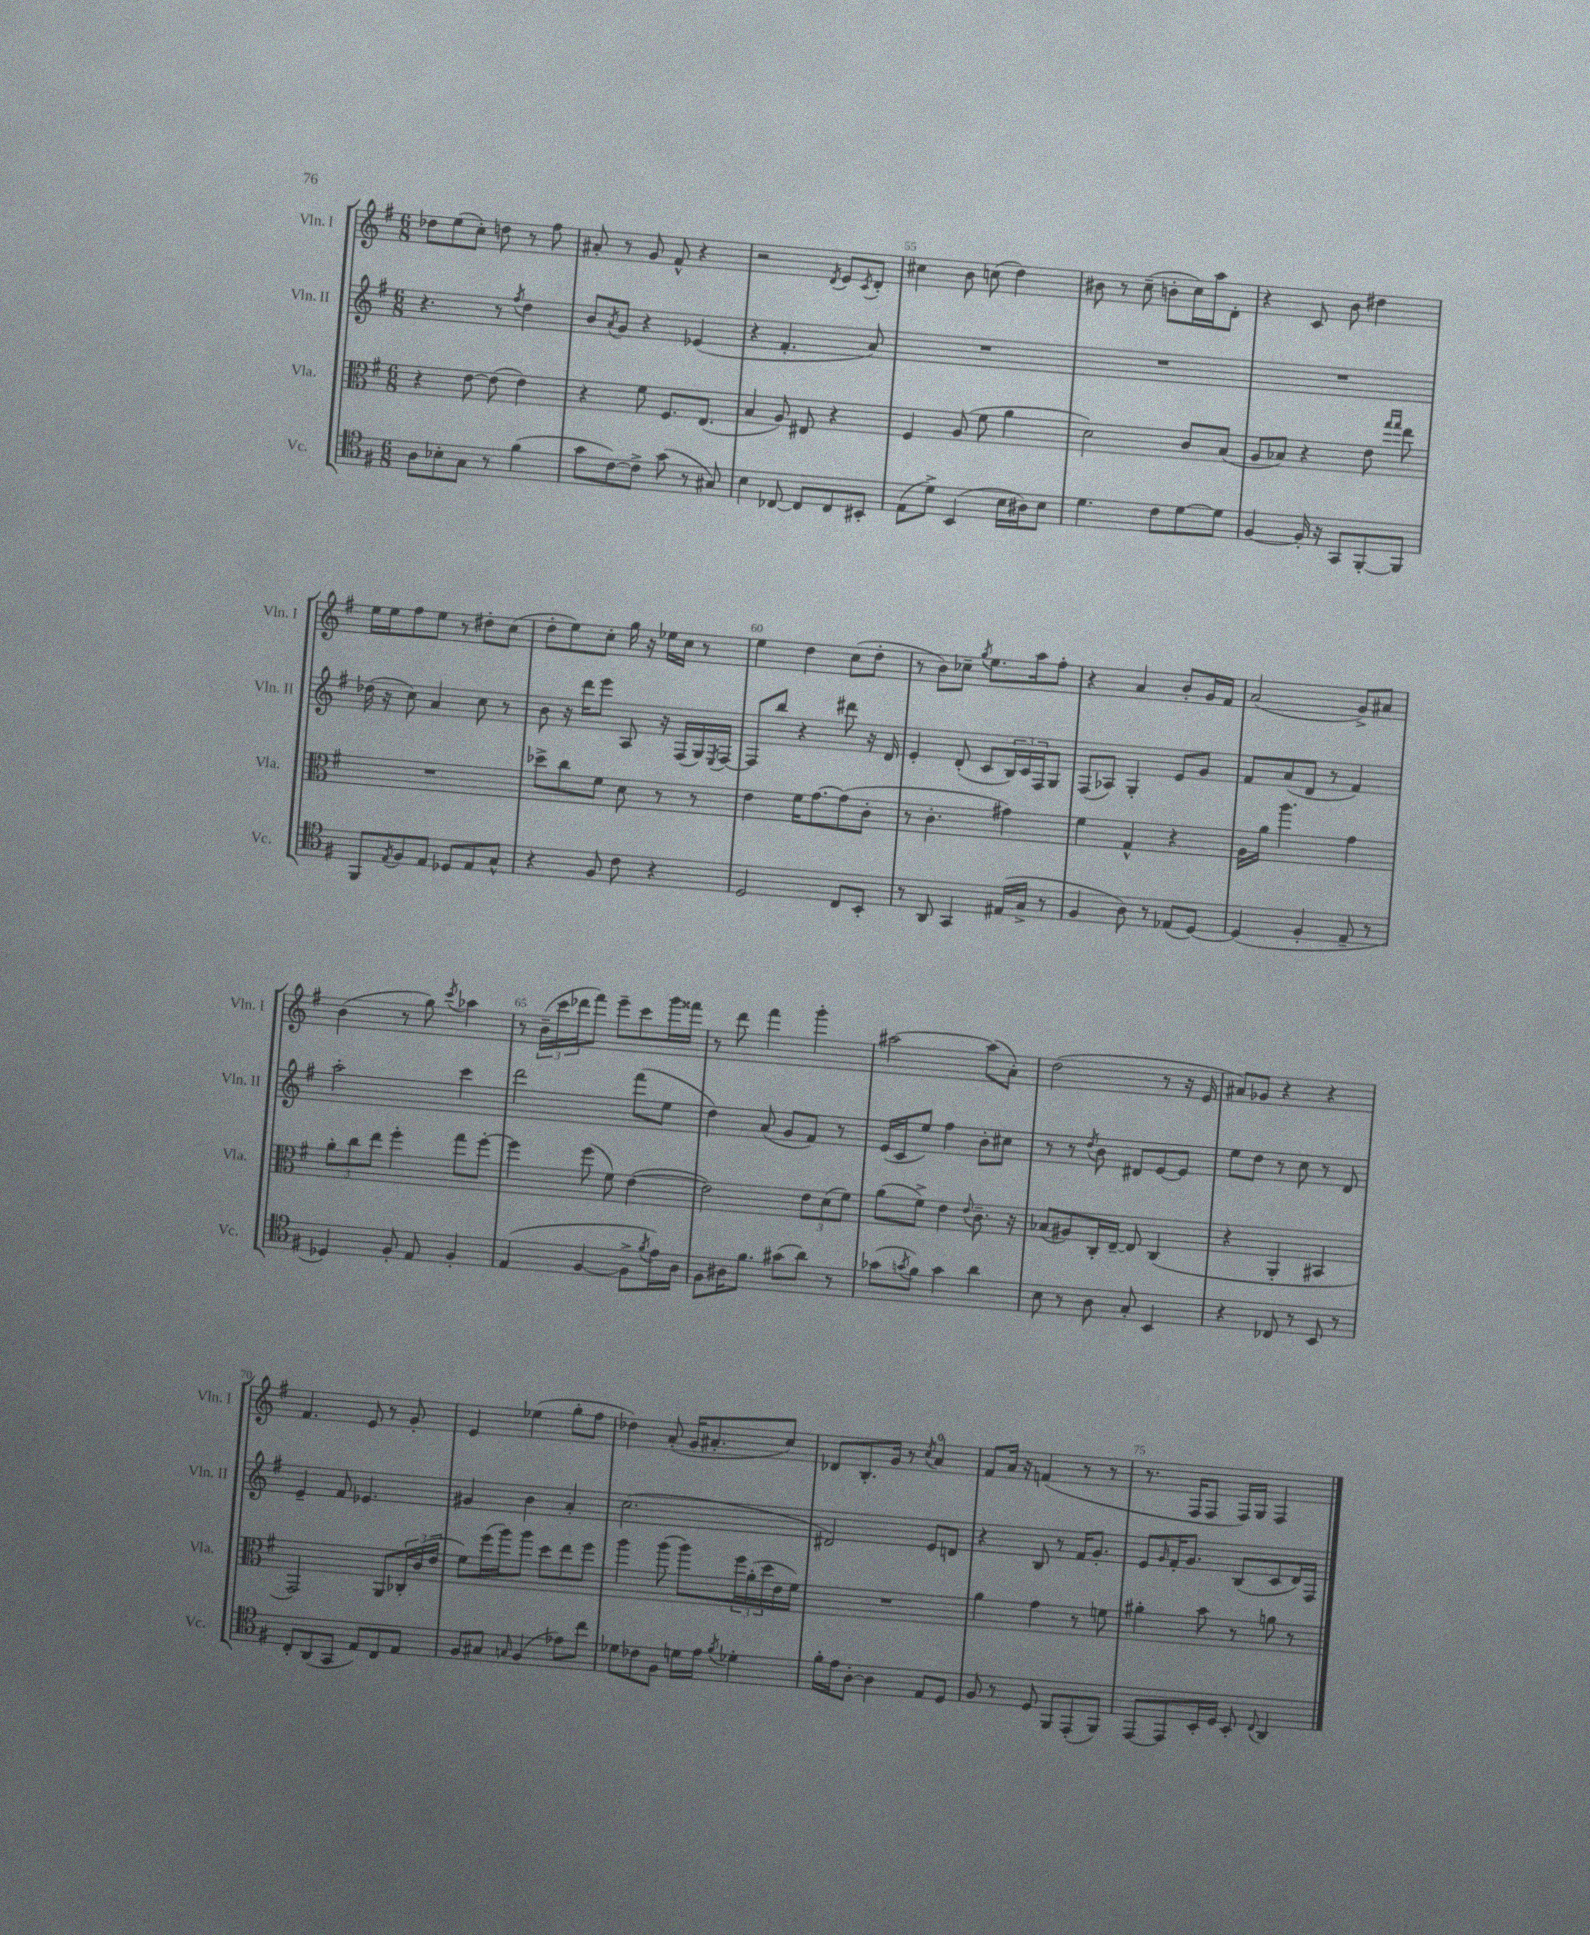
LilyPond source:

<<
\new StaffGroup <<
\new Staff = "s0" \with { instrumentName = "Vln. I" shortInstrumentName = "Vln. I" } {
    \clef treble \key g \major \numericTimeSignature \time 6/8
    des''8 e''8( c''8-.) d''8 r8 fis''8 |
    ais'8-. r8 g'8 fis'8-^ r4 |
    r2 \acciaccatura { d'8 } e'8 \acciaccatura { c'8 } d'8-. |
    cis''4 b'8 c''8( d''4) |
    bis'8 r8 c''8--( b'8-. c''16) a''16 d'8-. |
    r4 c'8 b'8 dis''4 |
    e''16 e''16 fis''8 e''8 r8 dis''8-. c''8( |
    d''8-. e''8) c''8-. g''16 r16 ees''16 c''16 r8 |
    e''4 d''4 c''8( d''8-. |
    r8 b'8) ces''8-- \acciaccatura { g''8 } e''8. a''16 fis''8-. |
    r4 a'4 b'8-. g'16 fis'16 |
    a'2( g'8->) ais'8 |
    b'4( r8 g''8) \acciaccatura { c'''8 } aes''4 |
    r8 \tuplet 3/2 { b'16--( c'''16 des'''16 } fis'''8) e'''8-- c'''8 g'''16 fisis'''16 |
    r8 d'''8 fis'''4 g'''4-. |
    ais''2~ ais''8( a'8-.) |
    d''2( r8 r16 e'16 |
    ais'8) ges'8 r4 r4 |
    fis'4. e'8 r8 g'8-. |
    e'4 ees''4( g''8-. fis''8 |
    des''4) a'8-.( g'16 ais'8.-. c''8) |
    des'8 b8.-. g'16 r8 \acciaccatura { c''8 } a'4-0 |
    fis'8 a'16 r16 f'4( r8 r8 |
    r8. fis16 fis8 fis16) g16 fis4 \bar "|." |
}
\new Staff = "s1" \with { instrumentName = "Vln. II" shortInstrumentName = "Vln. II" } {
    \clef treble \key g \major \numericTimeSignature \time 6/8
    r4. r8 \acciaccatura { fis''8 } d''4 |
    b'8 \acciaccatura { a'8 } g'8 r4 ees'4( |
    r4 fis'4.-. a'8) |
    R2. |
    R2. |
    R2. |
    des''16( r16 c''8) a'4 c''8 r8 |
    b'8 r16 d'''16 e'''8 a8 r16 fis16( g16) \acciaccatura { e8 } fis16~ |
    fis8 b''8 r4 dis'''8 r16 d'16 |
    e'4-. d'8-.( c'8 \tuplet 3/2 { b16) c'16 fis16 } g8 |
    fis8( aes8) g4-. e'8 g'8 |
    fis'8 a'8( d'8 r8 fis'4) |
    a''2-. c'''4 |
    d'''2 fis'''8( e''8 |
    d''4) a'8( g'8 fis'8) r8 |
    e'16( c'16 e''8) fis''4 b'8-. cis''8 |
    r8 r8 \acciaccatura { d''8 } b'8 dis'8 e'8~ e'8 |
    e''8 d''8 r8 c''8 r8 d'8 |
    e'4-- fis'8 ees'4. |
    gis'4 b'4 a'4-. |
    c''2.( |
    dis'2) e'8 d'8 |
    r4 b8 r8 fis'16 g'8.-. |
    e'8 \grace { g'16 } fis'16-. g'8. b8( c'8 d'16) fis16 \bar "|." |
}
\new Staff = "s2" \with { instrumentName = "Vla." shortInstrumentName = "Vla." } {
    \clef alto \key g \major \numericTimeSignature \time 6/8
    r4 e'8~ e'8( e'4) |
    r4 fis'8 fis8. e8.( |
    b4 a8) eis8 r4 |
    fis4 a8( fis'8 a'4 |
    d'2) c'8 b8( |
    a8 bes8) r4 e'8 \grace { g''16 g''16 } e''8 |
    R2. |
    des''8-> c''8 fis'8 d'8 r8 r8 |
    e'4 fis'16 g'8.~ g'8( c'8-. |
    r8 c'4.-. gis'4) |
    fis'4 g4-^ r4 |
    a16 a'16 a''4. g'4 |
    \tuplet 3/2 { a'8-. c''8 e''8 } fis''4-. g''8 fis''8~-. |
    fis''4 fis''8( fis'8) e'4~( |
    e'2) \tuplet 3/2 { e'8 d'8( fis'8) } |
    a'8( fis'8->) e'4 \appoggiatura { e'8 } c'8.-- r16 |
    bes8( ais8) c16-. e16~-- e8 c4( |
    r4 a,4-. bis,4 |
    g,2) a,8 \tuplet 3/2 { ces16-. c'16( e'16 } |
    fis'8) fis''16( a''16) a''8 d''8 e''8 fis''8 |
    a''4 a''8( a''8) \tuplet 3/2 { fis''16 a'16-.( d''16 } e'16 fis'16) |
    R2. |
    a'4 g'4 r8 f'8 |
    ais'4-. b'8 r8 a'8 r8 \bar "|." |
}
\new Staff = "s3" \with { instrumentName = "Vc." shortInstrumentName = "Vc." } {
    \clef tenor \key g \major \numericTimeSignature \time 6/8
    a8 bes8-. g8 r8 fis'4( |
    g'8 c'8~) c'8-> g'8( r8 gis8) |
    b4 ces8~ ces8 ces8 bis,8-. |
    e8( d'8->) b,4( b16 ais16) b8 |
    d'4. c'8 d'8~ d'8 |
    fis4~ fis16-. r16 g,8 fis,8~-. fis,8 |
    fis,8 \acciaccatura { e8 } fis8 e8 des8 e8 g8-^ |
    r4 fis8 c'8 r4 |
    d2 c8 b,8-. |
    r8 a,8 g,4 eis16( g16-> r8 |
    fis4 a8) r8 ees8( d8~) |
    d4( fis4-. e8-- r8 |
    des4) fis8-. e8 fis4-. |
    e4( fis4~ fis8-> \acciaccatura { fis'8 } e'16) a16 |
    fis8 ais16 fis'8. gis'8( a'8) r8 |
    ges'8( \acciaccatura { g'8 } fis'8) g'4 a'4 |
    b8 r8 a8 g8-. b,4 |
    r4 ces8 r8 b,8 r8 |
    c8-. a,8( g,8 e8) c8 e8 |
    fis8 gis8 \grace { g16 } fis4( ees'8) c''8 |
    des'8 ces'8 fis8 d'16 e'16 \acciaccatura { fis'8 } des'4-. |
    fis'16-. e'16 a8~-. a4 e8 d8 |
    fis8 r8 d8 fis,8 e,8-.( fis,8) |
    e,8~ e,8 b,16-. d16 b,8-. \appoggiatura { c8 } a,4 \bar "|." |
}
>>
>>
\layout { \context { \Score currentBarNumber = #52 \override BarNumber.break-visibility = ##(#f #t #t) barNumberVisibility = #(every-nth-bar-number-visible 5) } }
